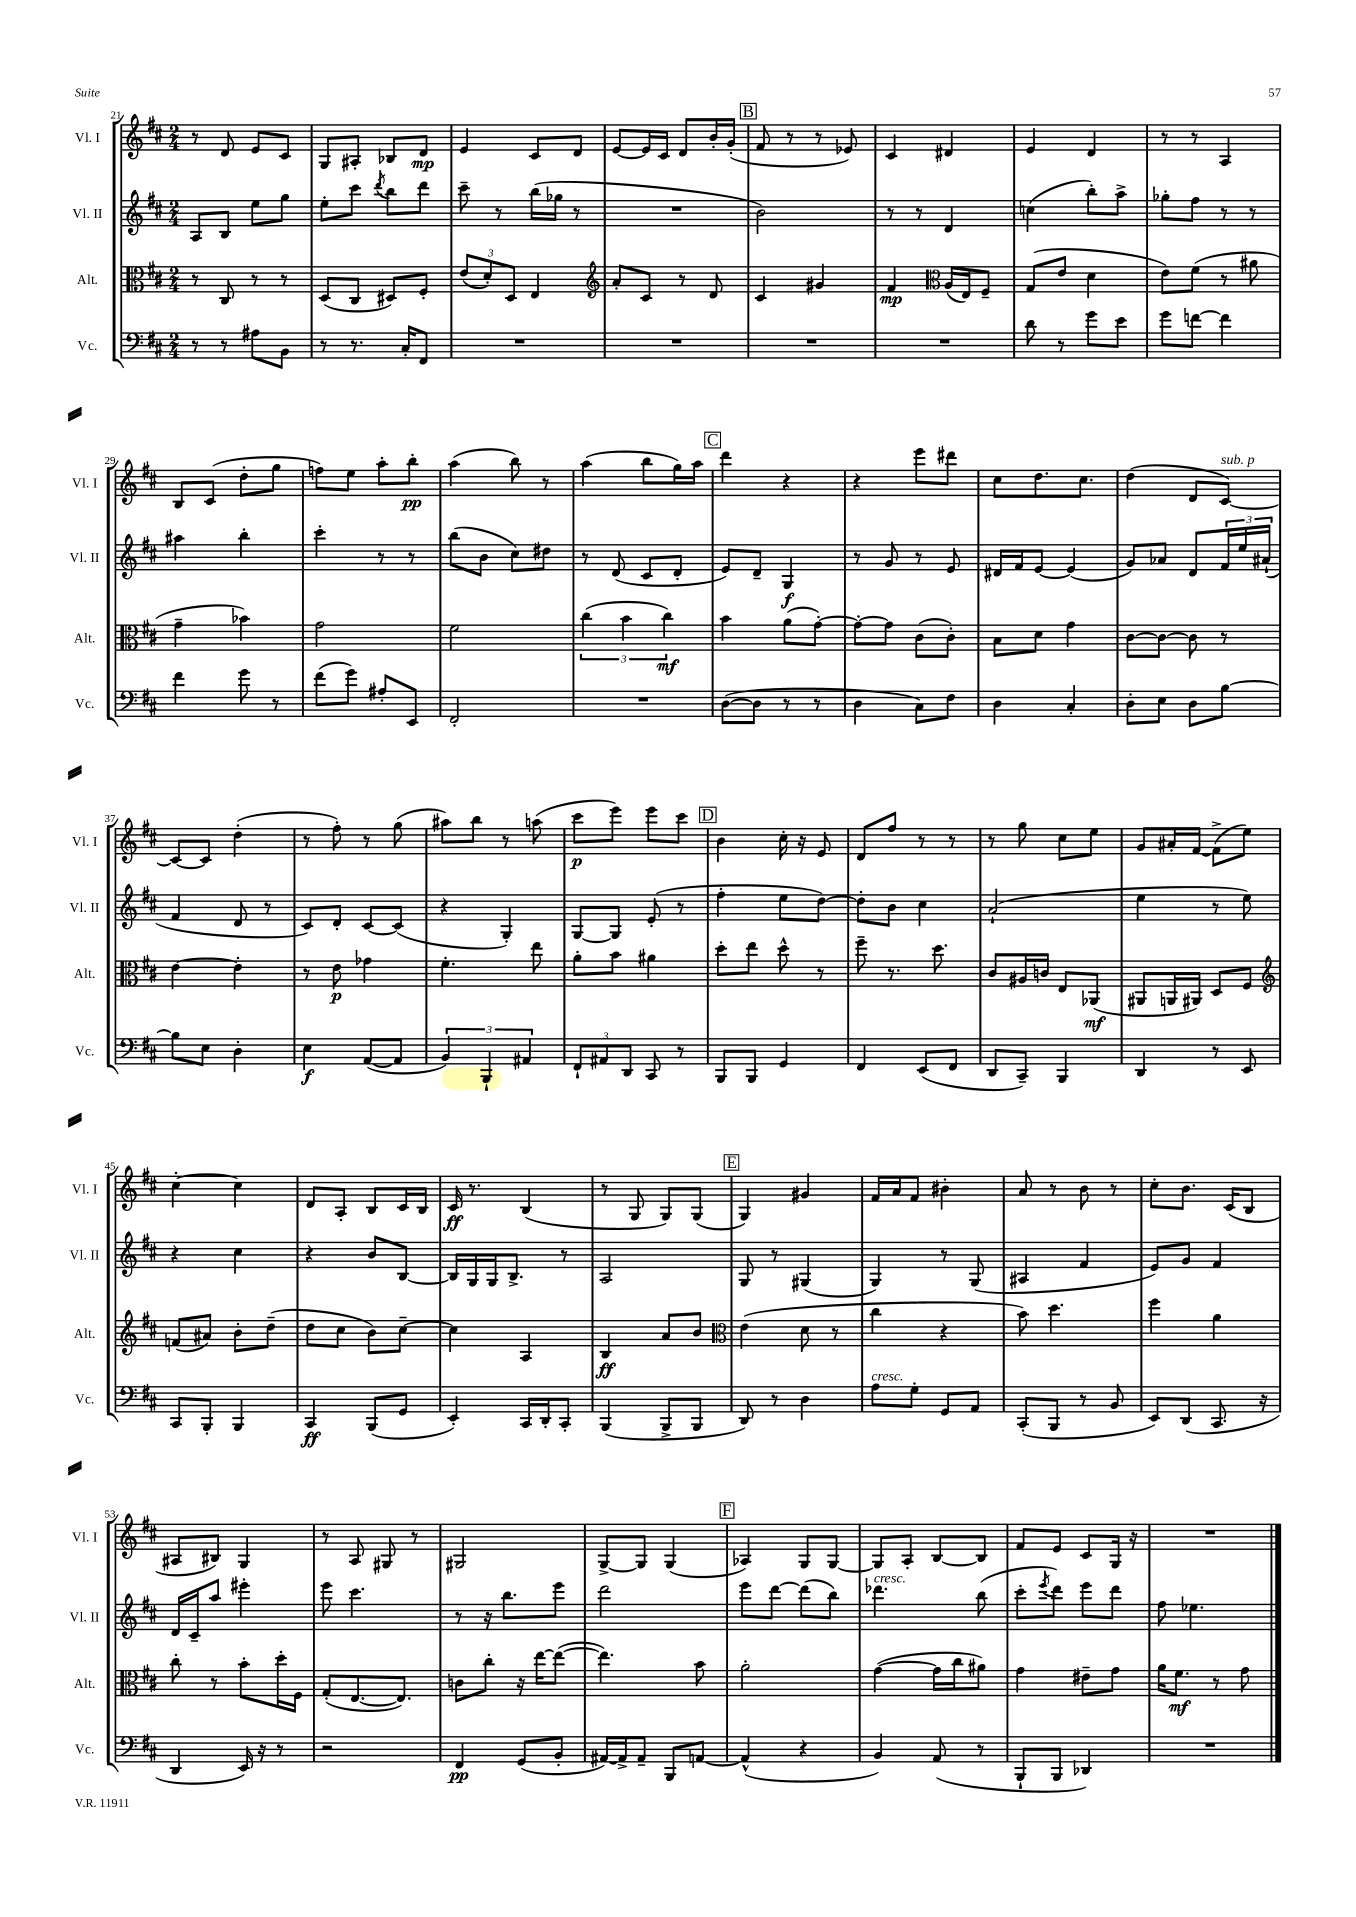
<<
\new StaffGroup <<
\new Staff = "s0" \with { instrumentName = "Vl. I" shortInstrumentName = "Vl. I" } {
    \clef treble \key d \major \numericTimeSignature \time 2/4
    r8 d'8 e'8 cis'8 |
    g8 ais8-. bes8 d'8\mp |
    e'4 cis'8 d'8 |
    e'8~ e'16 cis'16 d'8 b'16-. g'16-.( |
    \mark \markup { \box "B" } fis'8 r8 r8 ees'8) |
    cis'4 dis'4 |
    e'4 d'4 |
    r8 r8 a4 |
    b8 cis'8( d''8-. g''8 |
    f''8) e''8 a''8-. b''8-.\pp |
    a''4( b''8) r8 |
    a''4( b''8 g''16) a''16 |
    \mark \markup { \box "C" } d'''4 r4 |
    r4 e'''8 dis'''8 |
    cis''8 d''8. cis''8. |
    d''4( d'8 cis'8~^\markup { \italic "sub. p" }) |
    cis'8~ cis'8 d''4-.( |
    r8 fis''8-.) r8 g''8( |
    ais''8) b''8 r8 a''8( |
    cis'''8\p e'''8) e'''8 cis'''8 |
    \mark \markup { \box "D" } b'4 cis''16-. r16 e'8 |
    d'8 fis''8 r8 r8 |
    r8 g''8 cis''8 e''8 |
    g'8 ais'16-. fis'16~ fis'8->( e''8) |
    cis''4~-. cis''4 |
    d'8 a8-. b8 cis'16 b16 |
    cis'16\ff r8. b4( |
    r8 g8 g8) g8( |
    \mark \markup { \box "E" } g4) gis'4 |
    fis'16 a'16 fis'8 bis'4-. |
    a'8 r8 b'8 r8 |
    cis''8-. b'8. cis'16( b8 |
    ais8 bis8) g4 |
    r8 a8 gis8 r8 |
    gis2 |
    g8~-> g8 g4( |
    \mark \markup { \box "F" } aes4) g8 g8~ |
    g8 a8-. b8~ b8 |
    fis'8 e'8 cis'8 g16 r16 |
    R2 \bar "|." |
}
\new Staff = "s1" \with { instrumentName = "Vl. II" shortInstrumentName = "Vl. II" } {
    \clef treble \key d \major \numericTimeSignature \time 2/4
    a8 b8 e''8 g''8 |
    e''8-. cis'''8 \acciaccatura { d'''8 } b''8 d'''8 |
    cis'''8-- r8 b''16( ges''16 r8 |
    R2 |
    \mark \markup { \box "B" } b'2) |
    r8 r8 d'4 |
    c''4( b''8-.) a''8-> |
    ges''8-. fis''8 r8 r8 |
    ais''4 b''4-. |
    cis'''4-. r8 r8 |
    b''8( b'8 cis''8) dis''8 |
    r8 d'8( cis'8 d'8-. |
    \mark \markup { \box "C" } e'8) d'8-- g4\f |
    r8 g'8 r8 e'8 |
    dis'16 fis'16 e'8~ e'4( |
    g'8) aes'8 d'8 \tuplet 3/2 { fis'16 e''16 ais'16-!( } |
    fis'4 d'8 r8 |
    cis'8) d'8-. cis'8~ cis'8( |
    r4 g4-.) |
    g8~ g8 e'8-.( r8 |
    \mark \markup { \box "D" } fis''4-. e''8 d''8~) |
    d''8-. b'8 cis''4 |
    a'2-!( |
    e''4 r8 e''8) |
    r4 cis''4 |
    r4 b'8 b8~ |
    b16 g16 g16 b8.-> r8 |
    a2 |
    \mark \markup { \box "E" } g8 r8 gis4( |
    g4) r8 g8( |
    ais4 fis'4 |
    e'8) g'8 fis'4 |
    d'16 cis'16-- a''8 eis'''4-. |
    e'''8 cis'''4. |
    r8 r16 b''8. e'''8 |
    d'''2 |
    \mark \markup { \box "F" } e'''8 d'''8~ d'''8( b''8) |
    des'''4.^\markup { \italic "cresc." } b''8( |
    cis'''8-. \acciaccatura { e'''8 } d'''8) e'''8 d'''8 |
    fis''8 ees''4. \bar "|." |
}
\new Staff = "s2" \with { instrumentName = "Alt." shortInstrumentName = "Alt." } {
    \clef alto \key d \major \numericTimeSignature \time 2/4
    r8 cis8 r8 r8 |
    d8( cis8 dis8) fis8-. |
    \tuplet 3/2 { e'8( d'8-.) d8 } e4 |
    \clef treble a'8-. cis'8 r8 d'8 |
    \mark \markup { \box "B" } cis'4 gis'4 |
    fis'4\mp \clef alto a16( e16) fis8-- |
    g8( e'8 d'4 |
    e'8) fis'8( r8 ais'8 |
    g'4-- bes'4) |
    g'2 |
    fis'2 |
    \tuplet 3/2 { cis''4( b'4 cis''4\mf) } |
    \mark \markup { \box "C" } b'4 a'8( g'8~-.) |
    g'8~-. g'8 cis'8( cis'8-.) |
    b8 d'8 g'4 |
    cis'8~ cis'8~ cis'8 r8 |
    e'4~ e'4-. |
    r8 e'8\p ges'4 |
    fis'4.-. e''8 |
    a'8-. b'8 ais'4 |
    \mark \markup { \box "D" } d''8-. e''8 d''8-^ r8 |
    fis''8-- r8. d''8. |
    cis'8 ais16 c'16 e8 aes,8\mf( |
    ais,8 a,16 ais,16) d8 fis8 |
    \clef treble f'8( ais'8) b'8-. d''8--( |
    d''8 cis''8 b'8) cis''8~-- |
    cis''4 a4 |
    b4\ff a'8 b'8 |
    \mark \markup { \box "E" } \clef alto e'4( d'8 r8 |
    cis''4 r4 |
    b'8) d''4. |
    fis''4 a'4 |
    cis''8-. r8 b'8-. d''16-. fis16 |
    g8-.( e8.~ e8.) |
    c'8 cis''8-. r16 e''16~ e''8~( |
    e''4.) b'8 |
    \mark \markup { \box "F" } a'2-. |
    g'4~( g'16 cis''16 ais'8) |
    g'4 eis'8-- g'8 |
    a'16 fis'8.\mf r8 g'8 \bar "|." |
}
\new Staff = "s3" \with { instrumentName = "Vc." shortInstrumentName = "Vc." } {
    \clef bass \key d \major \numericTimeSignature \time 2/4
    r8 r8 ais8 b,8 |
    r8 r8. cis16-. fis,8 |
    R2 |
    R2 |
    \mark \markup { \box "B" } R2 |
    R2 |
    d'8 r8 g'8 e'8 |
    g'8 f'8~ f'4 |
    fis'4 g'8 r8 |
    fis'8( g'8) ais8-. e,8 |
    fis,2-. |
    R2 |
    \mark \markup { \box "C" } d8~( d8 r8 r8 |
    d4 cis8) fis8 |
    d4 cis4-. |
    d8-. e8 d8 b8~ |
    b8 e8 d4-. |
    e4\f a,8~( a,8 |
    \tuplet 3/2 { b,4) b,,4-! ais,4 } |
    \tuplet 3/2 { fis,8-! ais,8 d,8 } cis,8 r8 |
    \mark \markup { \box "D" } b,,8 b,,8 g,4 |
    fis,4 e,8( fis,8 |
    d,8 cis,8--) b,,4 |
    d,4 r8 e,8 |
    cis,8 b,,8-. b,,4 |
    cis,4\ff b,,8( g,8 |
    e,4-.) cis,16 d,16-. cis,8-. |
    b,,4( b,,8-> b,,8 |
    \mark \markup { \box "E" } d,8) r8 d4 |
    a8^\markup { \italic "cresc." } g8-. g,8 a,8 |
    cis,8-.( b,,8 r8 b,8 |
    e,8) d,8( cis,8. r16 |
    d,4 e,16) r16 r8 |
    r2 |
    fis,4\pp g,8( b,8-. |
    ais,16~) ais,16-> ais,8-- b,,8 a,8~ |
    \mark \markup { \box "F" } a,4-^( r4 |
    b,4) a,8( r8 |
    b,,8-! b,,8 des,4) |
    R2 \bar "|." |
}
>>
>>
\layout { \context { \Score currentBarNumber = #21 } }
